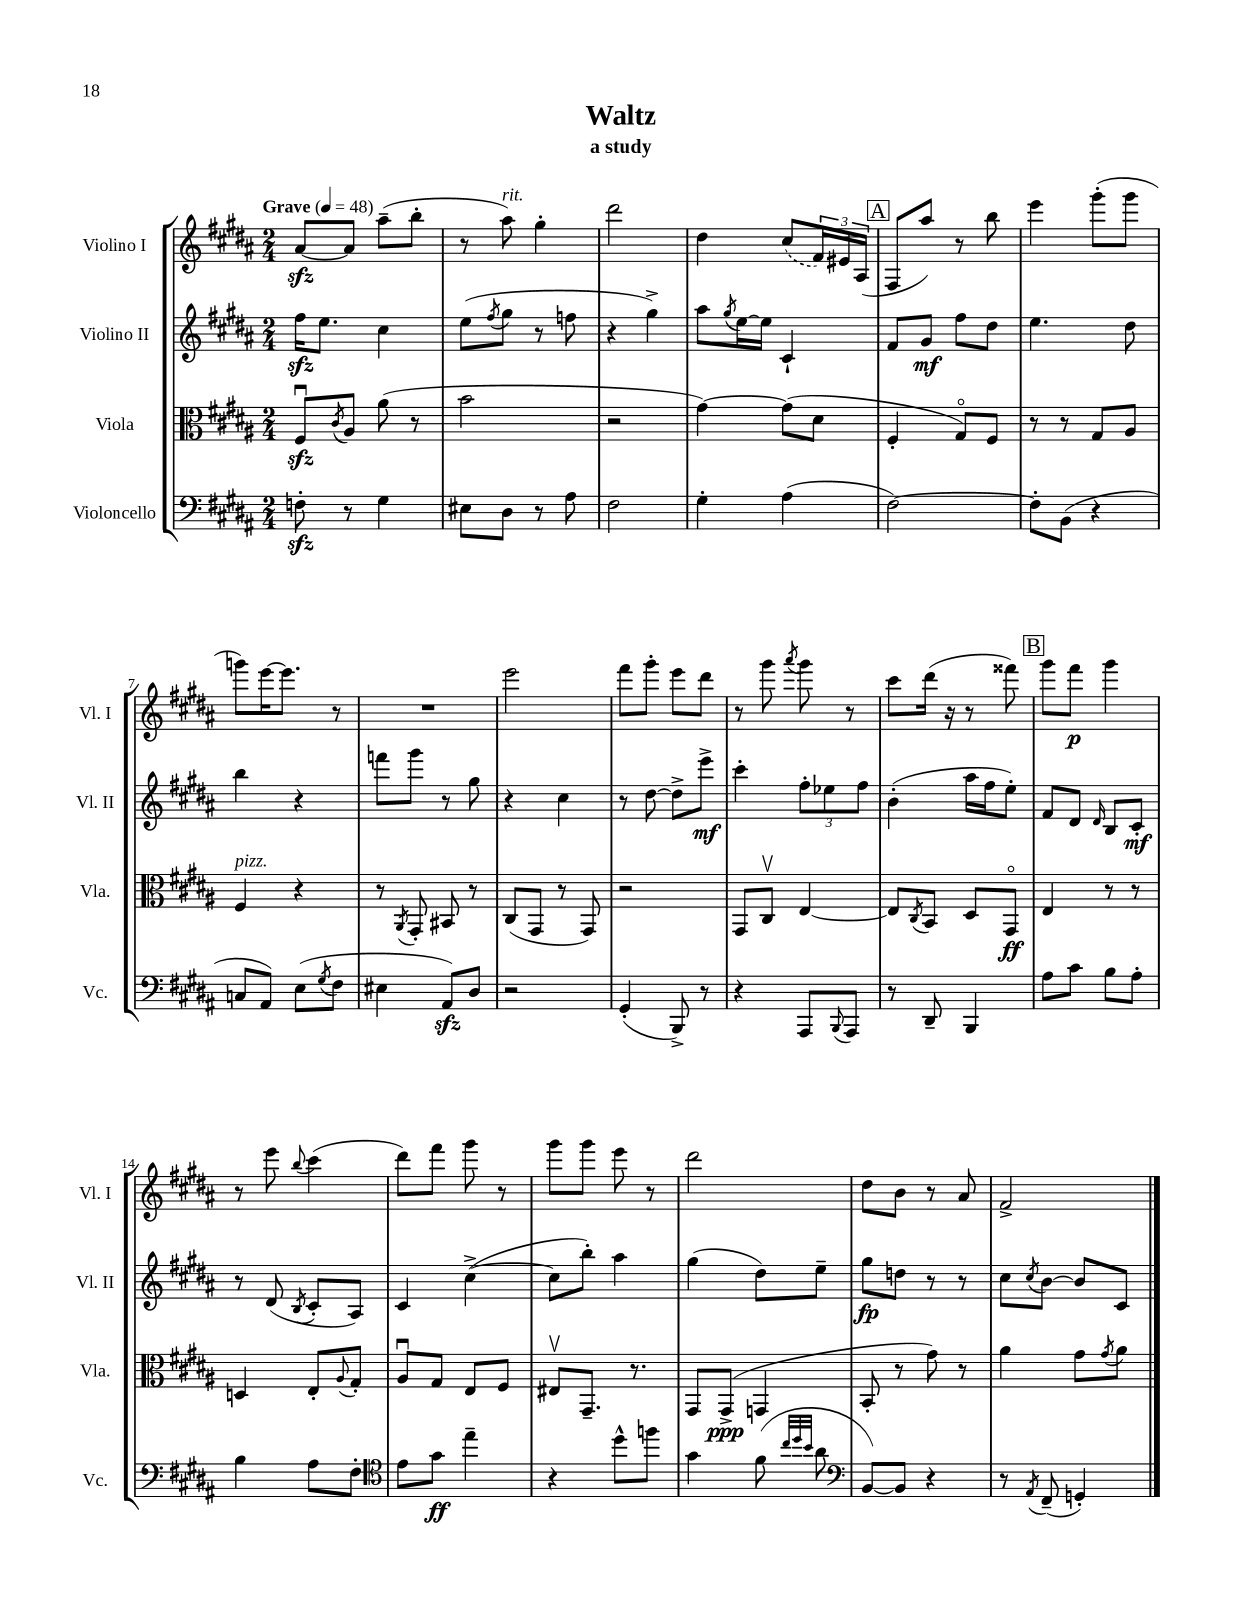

**kern	**kern	**kern	**kern
*staff4	*staff3	*staff2	*staff1
*clefF4	*clefC3	*clefG2	*clefG2
*k[f#c#g#d#a#]	*k[f#c#g#d#a#]	*k[f#c#g#d#a#]	*k[f#c#g#d#a#]
*M2/4	*M2/4	*M2/4	*M2/4
*MM48	*MM48	*MM48	*MM48
8F'\	8F#u/L	16ff#\LK	[8a#/L
.	.	8.ee\J	.
.	8qc#/	.	.
8r	8A#/J	.	8a#/]J
4G#\	(8a#\	4cc#\	(8aa#~\L
.	8r	.	8bb'\J
=	=	=	=
8E#\L	2b\	(8ee\L	8r
.	.	8qff#/	.
8D#\J	.	8gg#\J	8aa#\)
8r	.	8r	4gg#'\
8A#\	.	8ff\	.
=	=	=	=
2F#\	2r	4r	2ddd#\
.	.	4gg#^\)	.
=	=	=	=
4G#'\	[4g#\)	8aa#\L	4dd#\
.	.	8qgg#/	.
.	.	[16ee\L	.
.	.	16ee\]JJ	.
(4A#\	(8g#\]L	4c#`/	(8cc#/L
.	8d#\J	.	24f#/L)
.	.	.	24e#/
.	.	.	(24A#/JJ
=	=	=	=
[2F#\)	4F#'/	8f#/L	8F#/L
.	.	8g#/J	8aa#/J)
.	8G#o/L)	8ff#\L	8r
.	8F#/J	8dd#\J	8bb\
=	=	=	=
8F#'\]L	8r	4.ee\	4eee\
(8BB\J	8r	.	.
4r	8G#/L	.	(8ggg#'\L
.	8A#/J	8dd#\	8ggg#\J
=	=	=	=
8C/L	4F#/	4bb\	8ggg\L)
8AA#/J)	.	.	[16eee\K
.	.	.	8.eee\]J
(8E\L	4r	4r	.
8qG#/	.	.	.
8F#\J	.	.	8r
=	=	=	=
4E#\	8r	8fff\L	2r
.	8qAA#/	.	.
.	8GG#'/	8ggg#\J	.
8AA#/L)	8BB#/	8r	.
8D#/J	8r	8gg#\	.
=	=	=	=
2r	(8C#/L	4r	2eee\
.	8GG#/J	.	.
.	8r	4cc#\	.
.	8GG#/)	.	.
=	=	=	=
(4GG#'/	2r	8r	8fff#\L
.	.	[8dd#\	8ggg#'\J
8BBB^/)	.	8dd#^\]L	8eee\L
8r	.	8eee^\J	8ddd#\J
=	=	=	=
4r	8GG#/L	4ccc#'\	8r
.	8C#v/J	.	8ggg#\
.	.	.	8qaaa#/
8AAA#/L	[4E/	12ff#'\L	8ggg#\
.	.	12ee-\	.
8qqBBB/	.	.	.
8AAA#/J	.	.	8r
.	.	12ff#\J	.
=	=	=	=
8r	8E/]L	(4b'\	8ccc#\L
.	8qC#/	.	.
8DD#~/	8BB/J	.	(16ddd#\Jk
.	.	.	16r
4BBB/	8D#/L	16aa#\LL	8r
.	.	16ff#\J	.
.	8GG#o/J	8ee'\J)	8fff##\)
=	=	=	=
8A#\L	4E/	8f#/L	8ggg#\L
8c#\J	.	8d#/J	8fff#\J
.	.	16qqd#/	.
8B\L	8r	8B/L	4ggg#\
8A#'\J	8r	8c#'/J	.
=	=	=	=
4B\	4D/	8r	8r
.	.	(8d#/	8eee\
.	.	8qB/	8qqbb/
8A#\L	8E'/L	8c#'/L	(4ccc#\
.	8qqA#/	.	.
8F#'\J	8G#'/J	8A#/J)	.
=	=	=	=
*clefC4	*	*	*
8e\L	8A#u/L	4c#/	8ddd#\L)
8g#\J	8G#/J	.	8fff#\J
4ee~\	8E/L	([4cc#^\	8ggg#\
.	8F#/J	.	8r
=	=	=	=
4r	8E#v/L	8cc#\]L	8ggg#\L
.	8.GG#~/J	8bb'\J)	8ggg#\J
8dd#^^\L	.	4aa#\	8eee\
.	8.r	.	.
8ff\J	.	.	8r
=	=	=	=
4g#\	8GG#/L	(4gg#\	2ddd#\
.	(8GG#^/J	.	.
(8f#\	4GG/	8dd#\L)	.
32qqcc#/LLL	.	.	.
32qqdd#/	.	.	.
32qqb/JJJ	.	.	.
8a#\	.	8ee~\J	.
=	=	=	=
*clefF4	*	*	*
[8BB/L)	8BB'/	8gg#\L	8dd#\L
8BB/]J	8r	8dd\J	8b\J
4r	8g#\)	8r	8r
.	8r	8r	8a#/
=	=	=	=
8r	4a#\	8cc#\L	2f#^/
8qAA#/	.	8qcc#/	.
(8FF#~/	.	[8b\J	.
4GG'/)	8g#\L	8b/]L	.
.	8qg#/	.	.
.	8a#\J	8c#/J	.
==	==	==	==
*-	*-	*-	*-
